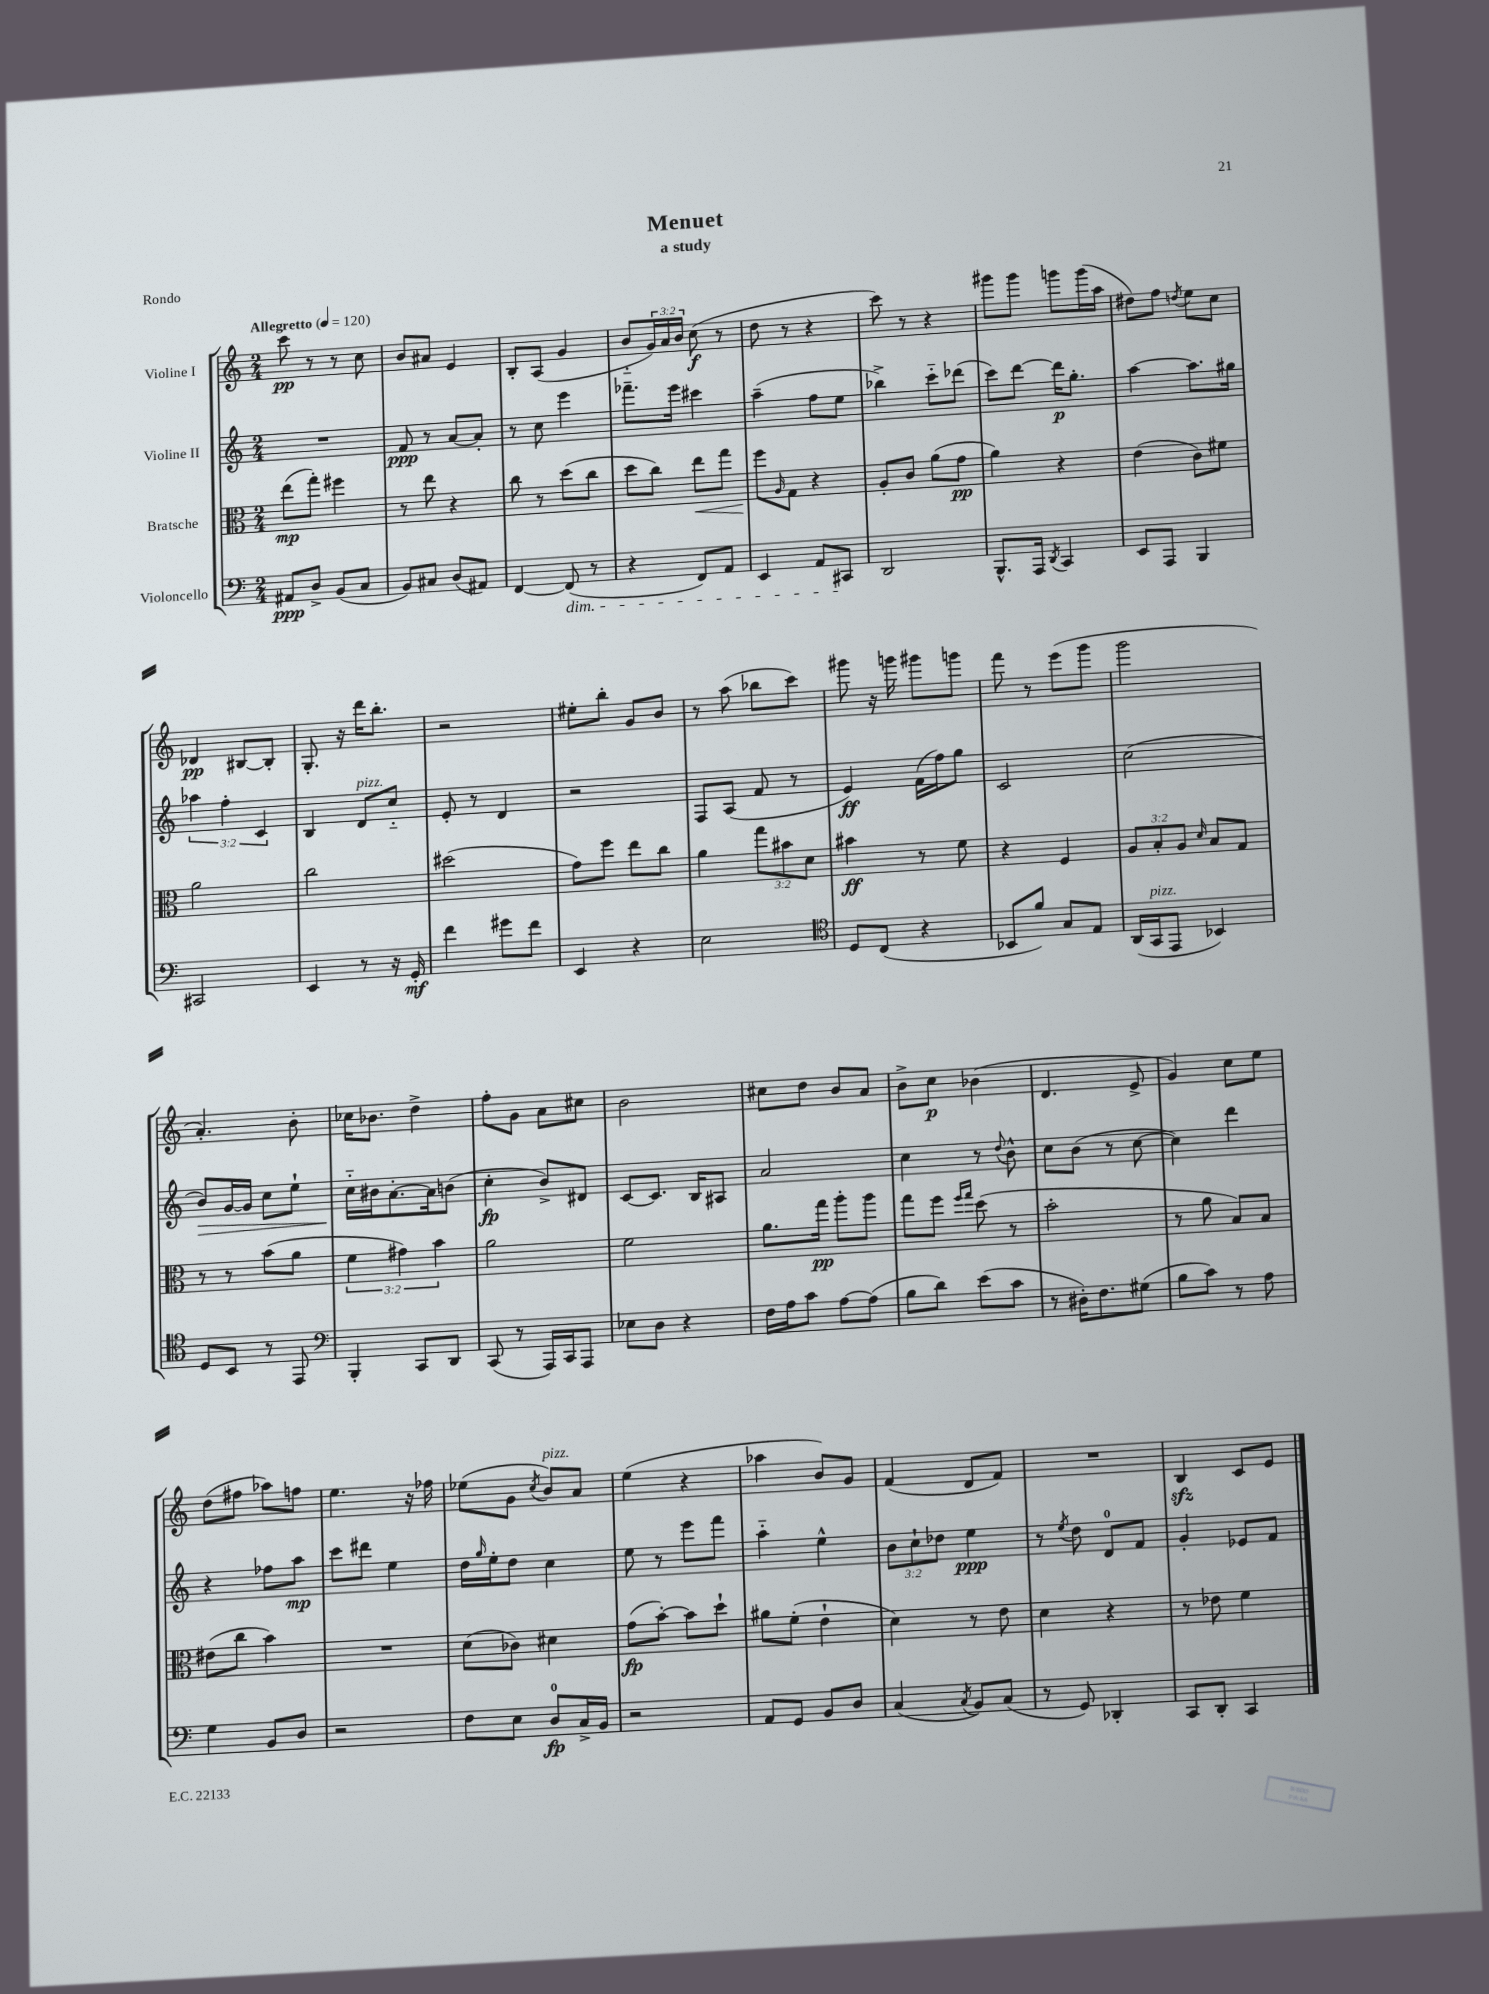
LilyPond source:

\header { title = "Menuet" subtitle = "a study" piece = "Rondo" }
<<
\new StaffGroup <<
\new Staff = "s0" \with { instrumentName = "Violine I" } {
    \clef treble \key c \major \numericTimeSignature \time 2/4 \override Staff.TupletNumber.text = #tuplet-number::calc-fraction-text \tempo "Allegretto" 4 = 120
    c'''8\pp r8 r8 c''8 |
    b'8 ais'8 e'4 |
    b8-. a8( g'4 |
    b'8-_ \tuplet 3/2 { g'16) a'16 b'16 } c''8\f( r8 |
    d''8 r8 r4 |
    c'''8) r8 r4 |
    gis'''8 gis'''8 g'''8 g'''16( a''16 |
    dis''8) f''8 \acciaccatura { d''8 } e''8 c''8 |
    des'4\pp bis8~ bis8-. |
    g8.-. r16 d'''16 b''8.-. |
    r2 |
    eis''8-. b''8-. g'8 b'8 |
    r8 a''8( bes''8 c'''8) |
    gis'''8 r16 g'''16 gis'''8 g'''8 |
    f'''8 r8 e'''8( g'''8 |
    g'''2 |
    a'4.-.) b'8-. |
    ces''16 bes'8. d''4-> |
    f''8-. g'8 a'8 cis''8 |
    b'2 |
    cis''8 d''8 b'8 a'8 |
    b'8-> c''8\p bes'4( |
    d'4. e'8-> |
    g'4) c''8 e''8 |
    d''8( fis''8 aes''8) f''8 |
    e''4. r16 fes''16 |
    ees''8( g'8 \acciaccatura { c''8 } b'8^\markup { \italic "pizz." }) a'8 |
    e''4( r4 |
    aes''4 b'8) g'8 |
    f'4( d'8 f'8) |
    R2 |
    b4\sfz c'8 e'8 \bar "|." |
}
\new Staff = "s1" \with { instrumentName = "Violine II" } {
    \clef treble \key c \major \numericTimeSignature \time 2/4 \override Staff.TupletNumber.text = #tuplet-number::calc-fraction-text
    R2 |
    f'8\ppp r8 a'8~ a'8-. |
    r8 c''8 e'''4 |
    fes'''8.-- e'''16 cis'''4 |
    a''4--( f''8 e''8 |
    bes''4->) c'''8-_ des'''8( |
    c'''8) d'''8~ d'''16\p g''8.-. |
    a''4~ a''8. gis''16 |
    \tuplet 3/2 { aes''4 f''4-. c'4 } |
    b4 d'8^\markup { \italic "pizz." } c''8-_ |
    e'8-. r8 d'4 |
    r2 |
    f8 a8( f'8 r8 |
    e'4\ff) f'16( f''16) g''8 |
    c'2 |
    c''2( |
    b'8\>) g'16~ g'16 c''8 e''8-! |
    c''16-_\! bis'16 a'8.~-. a'16 b'8( |
    c''4-.\fp b'8->) dis'8 |
    c'8~ c'8. b16 ais8 |
    a'2 |
    c''4 r8 \appoggiatura { d''8 } b'8-^ |
    c''8 b'8( r8 c''8~ |
    c''4) d'''4 |
    r4 fes''8 a''8\mp |
    c'''8 dis'''8 e''4 |
    d''16 \grace { g''16 } e''16-. d''8 c''4 |
    e''8 r8 e'''8 f'''8 |
    a''4-_ e''4-^ |
    \tuplet 3/2 { b'8 c''8-! des''8 } e''4\ppp |
    r8 \acciaccatura { e''8 } d''8 d'8-0 f'8 |
    g'4-. ees'8 f'8 \bar "|." |
}
\new Staff = "s2" \with { instrumentName = "Bratsche" } {
    \clef alto \key c \major \numericTimeSignature \time 2/4 \override Staff.TupletNumber.text = #tuplet-number::calc-fraction-text
    e''8\mp( g''8-.) fis''4 |
    r8 e''8 r4 |
    c''8 r8 d''8( c''8 |
    d''8 c''8) e''8\< g''8 |
    f''8\! \grace { a16 } g8 r4 |
    a8-. c'8 a'8( g'8\pp |
    a'4) r4 |
    e'4( c'8) fis'8 |
    a'2 |
    c''2 |
    dis''2( |
    g'8) f''8 e''8 c''8 |
    a'4 \tuplet 3/2 { g''8 bis'8 d'8 } |
    bis'4\ff r8 f'8 |
    r4 f4 |
    \tuplet 3/2 { a8 b8-. a8 } \grace { d'16 } b8 g8 |
    r8 r8 b'8( a'8 |
    \tuplet 3/2 { f'4 gis'4) b'4 } |
    a'2 |
    f'2 |
    a'8. g''16\pp a''8-. a''8 |
    g''8 f''8 \grace { f''16 g''16 } d''8( r8 |
    b'2-. |
    r8 a'8 b8) b8 |
    eis'8( c''8 b'4) |
    R2 |
    d'8( ces'8) dis'4 |
    g'8\fp( b'8~-.) b'8 d''8-! |
    ais'8 f'8-.( e'4-! |
    d'4) r8 e'8 |
    d'4 r4 |
    r8 ees'8 f'4 \bar "|." |
}
\new Staff = "s3" \with { instrumentName = "Violoncello" } {
    \clef bass \key c \major \numericTimeSignature \time 2/4
    ais,8\ppp d8-> b,8( c8 |
    b,8) cis8 d8( ais,8) |
    f,4~ f,8\dim( r8 |
    r4 f,8) a,8 |
    e,4 a,8 cis,8\! |
    d,2 |
    b,,8.-^ a,,16 \acciaccatura { d,8 } c,4 |
    e,8 a,,8 b,,4 |
    cis,2 |
    e,4 r8 r16 g,16-.\mf |
    f'4 gis'8 f'8 |
    e,4 r4 |
    e2 |
    \clef tenor d8 c8( r4 |
    bes,8 f'8) g8 e8 |
    a,16( g,16^\markup { \italic "pizz." } e,8 bes,4) |
    d8 b,8 r8 e,8 |
    \clef bass b,,4-. c,8 d,8 |
    c,8( r8 a,,16) c,16 a,,8 |
    ees8 d8 r4 |
    f16 a16 c'8 a8~ a8( |
    b8 d'8) e'8( c'8 |
    r8 dis16-.) f8. gis8( |
    b8 c'8) r8 a8 |
    g4 b,8 d8 |
    r2 |
    f8 e8 d8-0\fp c16-> b,16 |
    r2 |
    a,8 g,8 b,8 d8 |
    c4( \acciaccatura { c8 } b,8) c8( |
    r8 g,8) des,4-. |
    c,8 d,8-. c,4 \bar "|." |
}
>>
>>
\layout { \context { \Score \remove "Bar_number_engraver" } }
